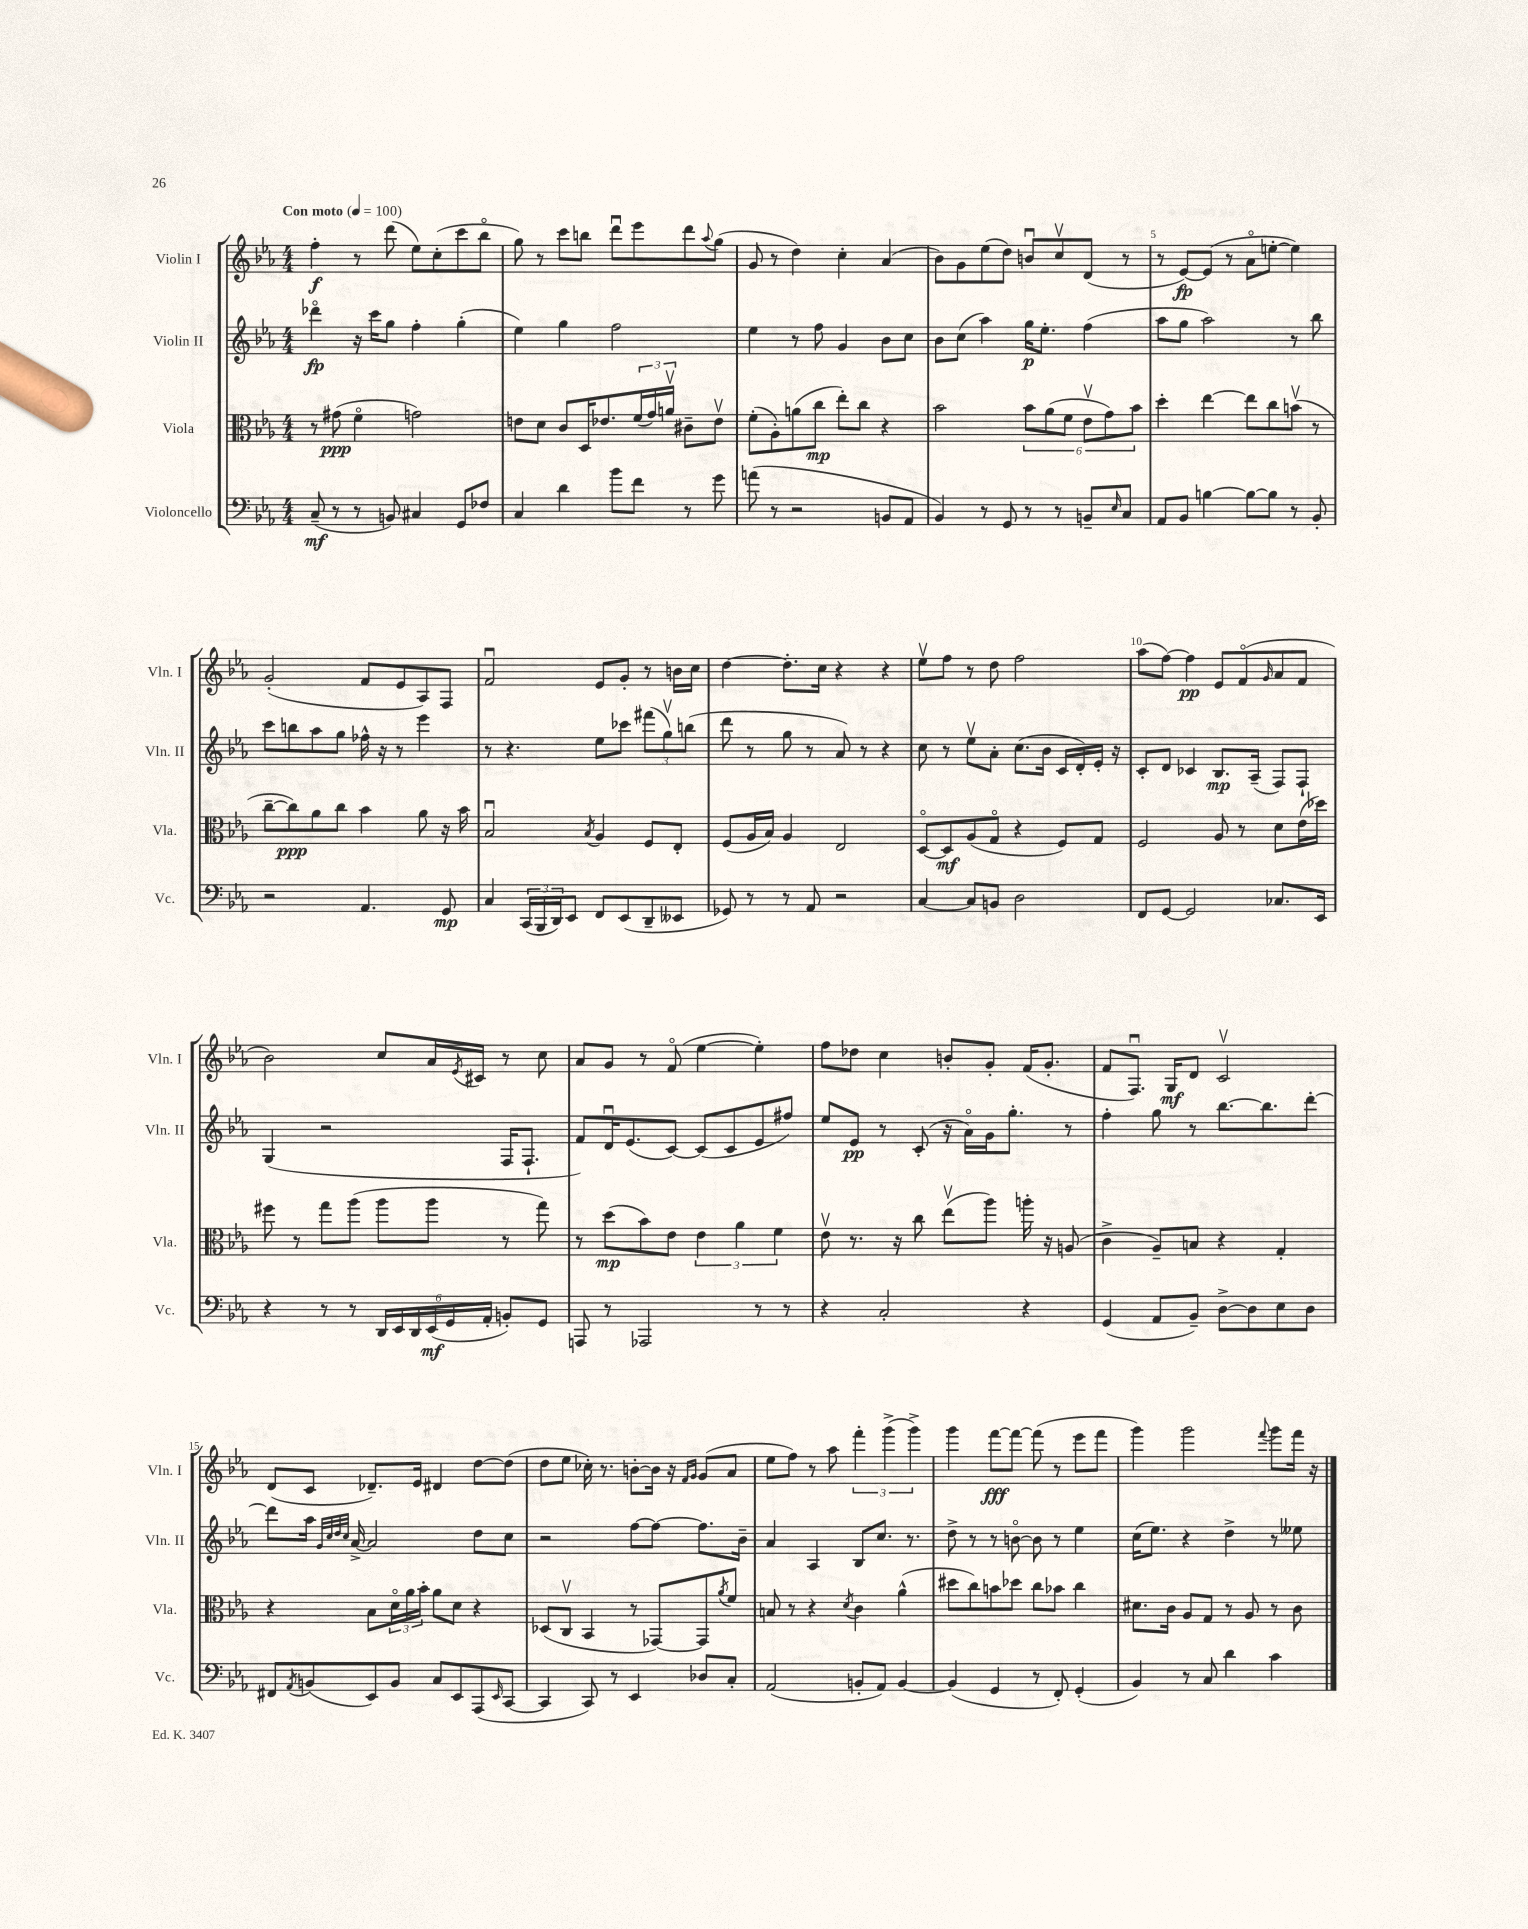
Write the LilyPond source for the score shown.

<<
\new StaffGroup <<
\new Staff = "s0" \with { instrumentName = "Violin I" shortInstrumentName = "Vln. I" } {
    \clef treble \key ees \major \numericTimeSignature \time 4/4 \tempo "Con moto" 4 = 100
    f''4-.\f r8 d'''8( ees''8) c''8-.( c'''8 bes''8\flageolet |
    g''8) r8 c'''8 b''8 d'''8\downbow ees'''8 d'''8 \appoggiatura { aes''8 } g''8( |
    g'8 r8 d''4) c''4-. aes'4( |
    bes'8) g'8 ees''8( d''8) b'8\downbow c''8\upbow d'8( r8 |
    r8 ees'8~\fp) ees'8( r8 aes'8\flageolet e''8~-. e''4) |
    g'2-.( f'8 ees'8 aes8) f8 |
    f'2\downbow ees'8 g'8-. r8 b'16 c''16 |
    d''4~ d''8.-. c''16 r4 r4 |
    ees''8\upbow f''8 r8 d''8 f''2 |
    aes''8( f''8~) f''4\pp ees'8 f'8\flageolet( \grace { g'16 } aes'8 f'8 |
    bes'2) c''8 aes'16 \acciaccatura { ees'8 } cis'16 r8 c''8 |
    aes'8 g'8 r8 f'8\flageolet( ees''4~ ees''4-.) |
    f''8 des''8 c''4 b'8-. g'8-. f'16( g'8.-. |
    f'8 f8.\downbow) g16\mf d'8 c'2\upbow |
    d'8( c'8 des'8.--) ees'16 dis'4 d''8~ d''8( |
    d''8 ees''8 ces''16-.) r8. b'8~-. b'16 r16 \grace { f'16 g'16 } g'8( aes'8 |
    ees''8 f''8) r8 aes''8 \tuplet 3/2 { f'''4-. g'''4->( g'''4->) } |
    g'''4 f'''8~\fff f'''8~ f'''8( r8 ees'''8 f'''8 |
    g'''4) g'''2 \appoggiatura { f'''8 } g'''8 f'''16 r16 \bar "|." |
}
\new Staff = "s1" \with { instrumentName = "Violin II" shortInstrumentName = "Vln. II" } {
    \clef treble \key ees \major \numericTimeSignature \time 4/4
    des'''4\flageolet\fp r16 c'''16 g''8 f''4-. g''4-.( |
    ees''4) g''4 f''2 |
    ees''4 r8 f''8 g'4 bes'8 c''8 |
    bes'8 c''8( aes''4) g''16\p ees''8.-. f''4( |
    aes''8 g''8 aes''2) r8 bes''8 |
    c'''8 b''8 aes''8 g''8 fes''16-^ r16 r8 ees'''4 |
    r8 r4. ees''8 ces'''8 \tuplet 3/2 { fis'''8( g''8\upbow) b''8( } |
    d'''8 r8 g''8 r8 aes'8) r8 r4 |
    c''8 r8 ees''8\upbow aes'8-. c''8.( bes'16 c'16 d'16-.) ees'16-. r16 |
    c'8-. d'8 ces'4 bes8.\mp aes16--( f8) f8-! |
    g4( r2 f16 f8.-! |
    f'8) d'16\downbow ees'8.( c'8~) c'8( c'8 ees'8 fis''8) |
    ees''8 ees'8\pp r8 c'8-.( r16 aes'16\flageolet) g'16 g''8.-. r8 |
    f''4-. g''8 r8 bes''8.~ bes''8. d'''8~-. |
    d'''8 aes''16 \grace { g'32 c''32 d''32 c''32 } aes'16~-> aes'2 d''8 c''8 |
    r2 f''8~ f''8~ f''8. bes'16-- |
    aes'4 aes4 bes8 c''8. r8. |
    d''8-> r8 r8 b'8~\flageolet b'8 r8 ees''4 |
    c''16( ees''8.) r4 d''4-> r8 eeses''8 \bar "|." |
}
\new Staff = "s2" \with { instrumentName = "Viola" shortInstrumentName = "Vla." } {
    \clef alto \key ees \major \numericTimeSignature \time 4/4
    r8 gis'8\ppp( f'4\flageolet g'2) |
    e'8 d'8 c'8 d16 ees'8. \tuplet 3/2 { f'16( g'16) a'16\upbow } cis'8-- ees'8\upbow |
    f'8-.( aes8-.) a'8( c''8\mp ees''8-.) c''8 r4 |
    bes'2 \tuplet 6/4 { bes'8 aes'8( f'8 ees'8\upbow g'8) bes'8 } |
    d''4-. ees''4~ ees''8 c''8 b'8\upbow( r8 |
    c''8~-- c''8\ppp) aes'8 c''8 bes'4 aes'8 r16 bes'16 |
    bes2\downbow \acciaccatura { bes8 } aes4 f8 ees8-. |
    f8( aes16 bes16) aes4 ees2 |
    d8~\flageolet d8\mf aes8( g8\flageolet r4 f8) g8 |
    f2 aes8 r8 d'8 ees'16( des''16) |
    fis''8 r8 g''8 aes''8( aes''8 aes''8 r8 g''8) |
    r8 d''8\mp( bes'8) ees'8 \tuplet 3/2 { ees'4 aes'4 f'4 } |
    ees'8\upbow r8. r16 c''8 ees''8\upbow( aes''8) a''16-. r16 a8( |
    c'4-> aes8--) b8 r4 g4-. |
    r4 bes8 \tuplet 3/2 { d'16\flageolet aes'16 bes'16-. } aes'8 d'8 r4 |
    des8( c8\upbow bes,4 r8 ges,8~) ges,8 \acciaccatura { aes'8 } f'8 |
    b8 r8 r4 \acciaccatura { d'8 } c'4 aes'4-^( |
    dis''8 c''8) b'8 des''8 c''8 bes'8 c''4 |
    dis'8. c'16 aes8 g8 r8 aes8 r8 c'8 \bar "|." |
}
\new Staff = "s3" \with { instrumentName = "Violoncello" shortInstrumentName = "Vc." } {
    \clef bass \key ees \major \numericTimeSignature \time 4/4
    c8--\mf( r8 r8 b,8) cis4 g,8 fes8 |
    c4 d'4 bes'8 f'8 r8 g'8 |
    a'8( r8 r2 b,8 aes,8 |
    bes,4) r8 g,8 r8 r8 b,8-- \grace { ees16 } c8 |
    aes,8 bes,8 b4~ b8~ b8 r8 bes,8-. |
    r2 aes,4. g,8\mp |
    c4 \tuplet 3/2 { c,16( bes,,16 d,16) } ees,8 f,8 ees,8( d,8-- eeses,8 |
    ges,8) r8 r8 aes,8 r2 |
    c4~ c8 b,8 d2 |
    f,8 g,8~ g,2 ces8. ees,16 |
    r4 r8 r8 \tuplet 6/4 { d,16 ees,16 d,16 ees,16\mf( g,16 aes,16-. } b,8-.) g,8 |
    a,,8 r8 aes,,2 r8 r8 |
    r4 c2-. r4 |
    g,4( aes,8 bes,8--) d8~-> d8 ees8 d8 |
    fis,8 \acciaccatura { aes,8 } b,8( ees,8) b,8 c8 ees,8 aes,,8( \grace { ees,16 } c,8~ |
    c,4 c,8) r8 ees,4 des8 c8-. |
    aes,2( b,8-. aes,8) b,4~ |
    b,4( g,4 r8 f,8-.) g,4-.( |
    bes,4) r8 c8 d'4 c'4 \bar "|." |
}
>>
>>
\layout { \context { \Score \override BarNumber.break-visibility = ##(#f #t #t) barNumberVisibility = #(every-nth-bar-number-visible 5) } }
